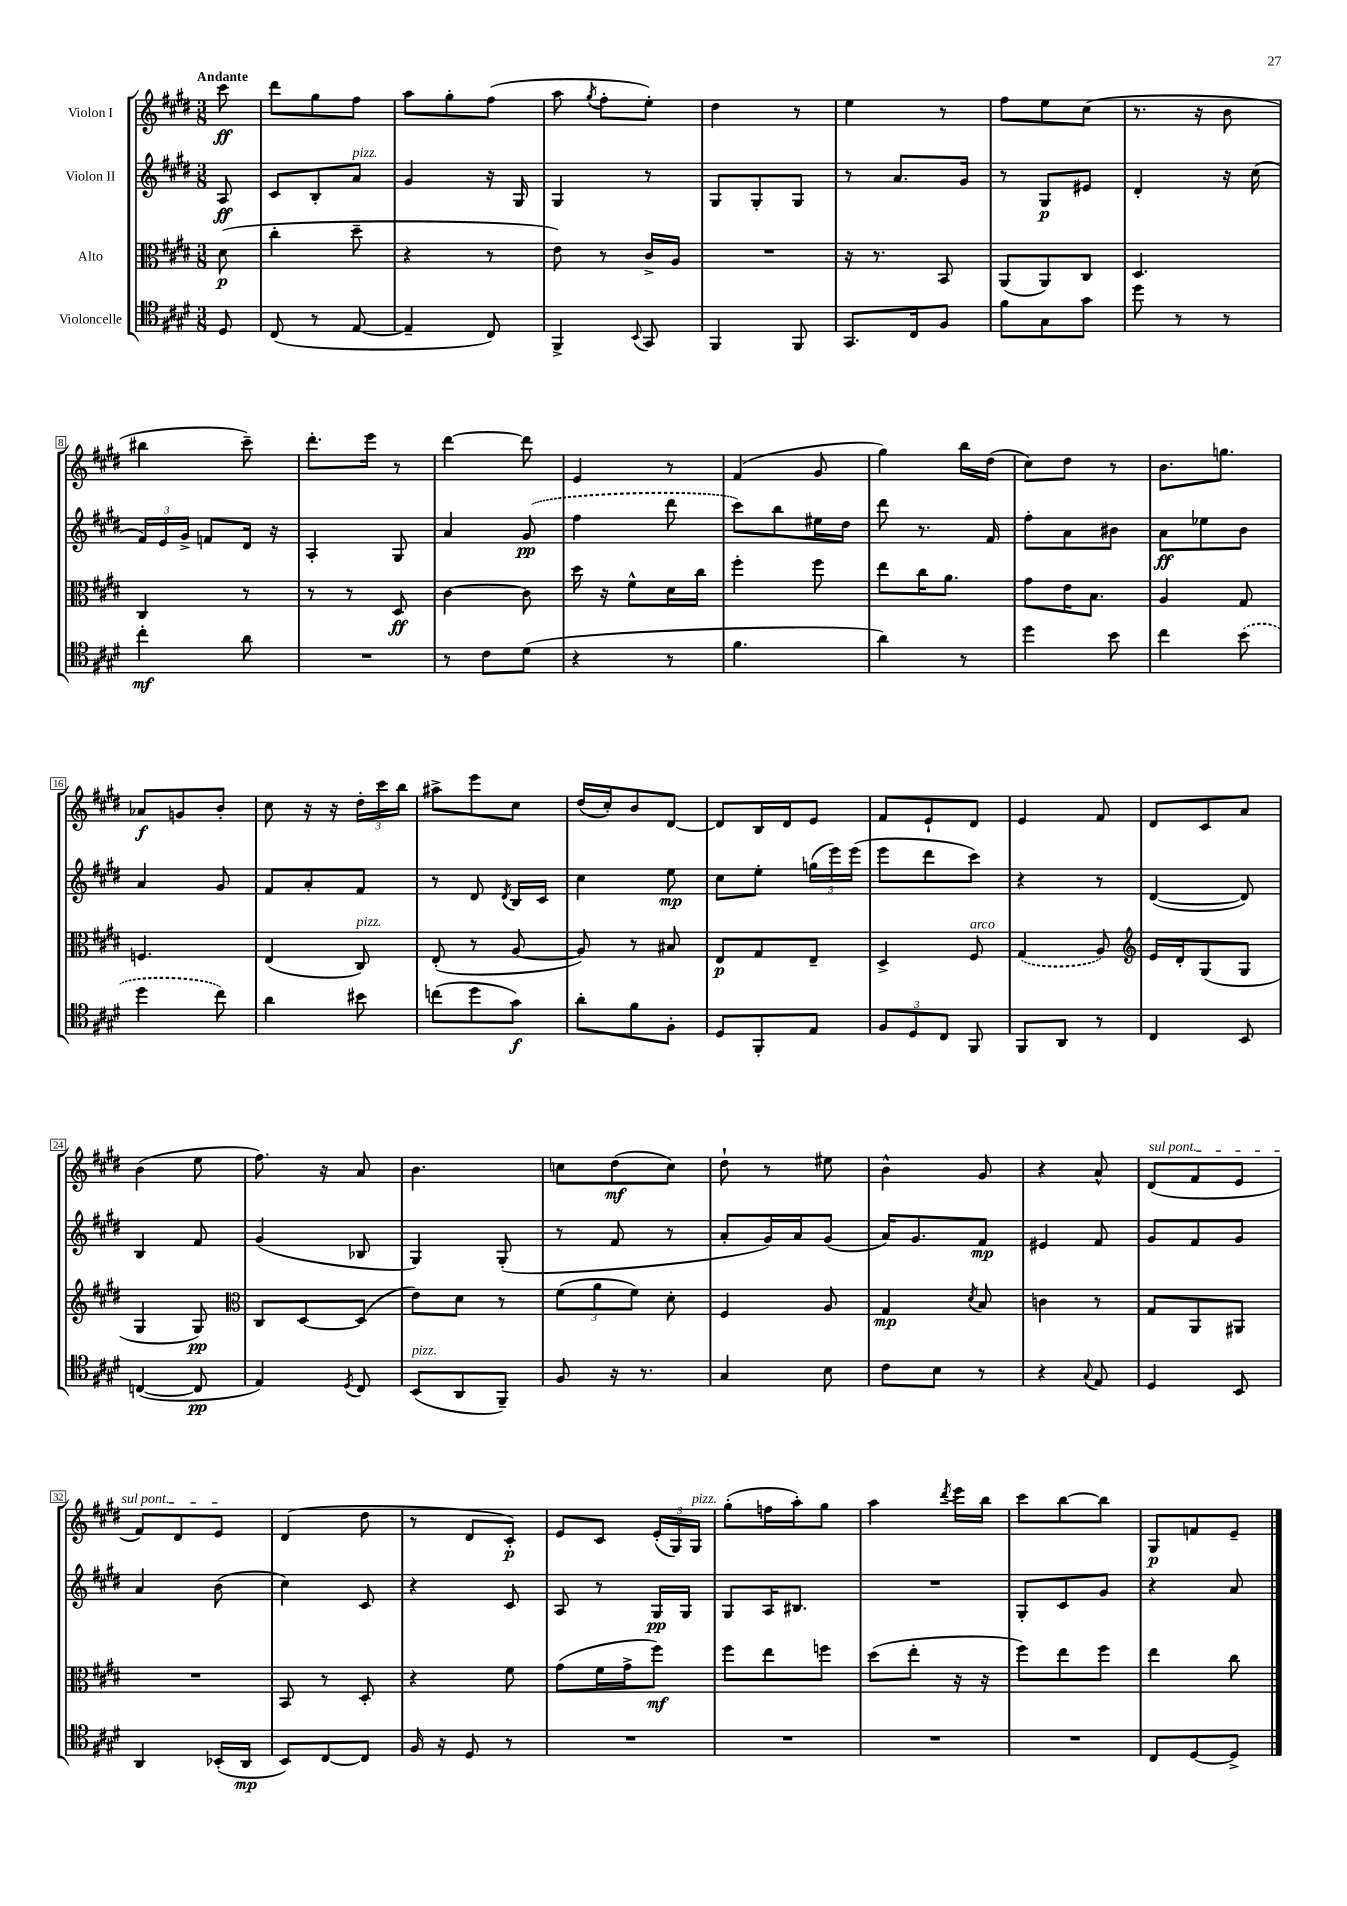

**kern	**kern	**kern	**kern
*staff4	*staff3	*staff2	*staff1
*clefC4	*clefC3	*clefG2	*clefG2
*k[f#c#g#d#]	*k[f#c#g#d#]	*k[f#c#g#d#]	*k[f#c#g#d#]
*M3/8	*M3/8	*M3/8	*M3/8
8D#/	(8d#\	8A/	8ccc#\
=	=	=	=
(8C#/	4cc#'\	8c#/L	8ddd#\L
8r	.	8B'/	8gg#\
[8E/	8dd#~\	8a/J	8ff#\J
=	=	=	=
4E~/]	4r	4g#/	8aa\L
.	.	.	8gg#'\
8C#/)	8r	16r	(8ff#\J
.	.	16G#/	.
=	=	=	=
4FF#^/	8e\)	4G#/	8aa\
.	.	.	8qgg#/
.	8r	.	8ff#'\L
8qqBB/	.	.	.
8GG#/	16c#^/LL	8r	8ee'\J)
.	16A/JJ	.	.
=	=	=	=
4FF#/	4.r	8G#/L	4dd#\
.	.	8G#'/	.
8FF#/	.	8G#/J	8r
=	=	=	=
8.GG#/L	16r	8r	4ee\
.	8.r	.	.
.	.	8.a/L	.
16C#/k	.	.	.
8F#/J	8BB/	.	8r
.	.	16g#/Jk	.
=	=	=	=
8f#\L	(8AA/L	8r	8ff#\L
8G#\	8AA/)	8G#/L	8ee\
8g#\J	8C#/J	8e#/J	(8cc#\J
=	=	=	=
8dd#\	4.D#/	4d#'/	8.r
8r	.	.	.
.	.	.	16r
8r	.	16r	8b\
.	.	(16cc#\	.
=	=	=	=
4cc#'\	4C#/	24f#/LL)	4bb#\
.	.	24e/	.
.	.	24g#^/JJ	.
.	.	8f/L	.
8a\	8r	16d#/Jk	8ccc#~\)
.	.	16r	.
=	=	=	=
4.r	8r	4A'/	8.ddd#'\L
.	8r	.	.
.	.	.	16eee\Jk
.	8D#/	8G#/	8r
=	=	=	=
8r	[4c#\	4a/	[4ddd#\
8c#\L	.	.	.
(8d#\J	8c#\]	(8g#/	8ddd#\]
=	=	=	=
4r	16dd#\	4ff#\	4e/
.	16r	.	.
.	8f#^^\L	.	.
8r	16d#\L	8ddd#\	8r
.	16cc#\JJ	.	.
=	=	=	=
4.f#\	4ff#'\	8ccc#\L)	(4f#/
.	.	8bb\	.
.	8ff#\	16ee#\L	8g#/
.	.	16dd#\JJ	.
=	=	=	=
4a\)	8ee\L	8ddd#\	4gg#\)
.	16cc#\K	8.r	.
.	8.a\J	.	.
8r	.	.	16bb\LL
.	.	16f#/	(16dd#\JJ
=	=	=	=
4dd#\	8g#\L	8ff#'\L	8cc#\L)
.	16e\K	8a\	8dd#\J
.	8.B\J	.	.
8b\	.	8b#\J	8r
=	=	=	=
4cc#\	4A/	8a\L	8.b\L
.	.	8ee-\	.
.	.	.	8.gg\J
(8b\	8G#/	8b\J	.
=	=	=	=
4dd#\	4.F/	4a/	8a-/L
.	.	.	8g/
8cc#\)	.	8g#/	8b'/J
=	=	=	=
4a\	(4E/	8f#/L	8cc#\
.	.	8a'/	16r
.	.	.	16r
8b#\	8C#/)	8f#/J	24dd#'\LL
.	.	.	24ccc#\
.	.	.	24bb\JJ
=	=	=	=
(8cc\L	(8E'/	8r	8aa#^\L
8dd#\	8r	8d#/	8eee\
.	.	8qd#/	.
8g#\J)	[8A/	16B/LL	8cc#\J
.	.	16c#/JJ	.
=	=	=	=
8a'\L	8A/])	4cc#\	(16dd#/LL
.	.	.	16cc#'/J)
8f#\	8r	.	8b/
8F#'\J	8B#/	8ee\	[8d#/J
=	=	=	=
8D#/L	8E/L	8cc#\L	8d#/]L
8FF#'/	8G#/	8ee'\J	16B/L
.	.	.	16d#/J
8E/J	8E~/J	(24gg\LL	8e/J
.	.	24eee\)	.
.	.	(24eee\JJ	.
=	=	=	=
12F#/L	4D#^/	8eee\L	8f#/L
12D#/	.	.	.
.	.	8ddd#\	8e`/
12C#/J	.	.	.
8FF#/	8F#/	8ccc#\J)	8d#/J
=	=	=	=
8FF#/L	(4G#/	4r	4e/
8AA/J	.	.	.
8r	8A/)	8r	8f#/
=	=	=	=
*	*clefG2	*	*
4C#/	16e/LL	([4d#/	8d#/L
.	16d#'/J	.	.
.	(8G#/	.	8c#/
8BB/	8G#/J	8d#/])	8a/J
=	=	=	=
([4C/	4G#/	4B/	(4b\
8C/]	8G#/)	8f#/	8ee\
=	=	=	=
*	*clefC3	*	*
4E/)	8C#/L	(4g#/	8.ff#\)
.	[8D#/	.	.
.	.	.	16r
8qD#/	.	.	.
8C#/	(8D#/]J	8B-/	8a/
=	=	=	=
(8BB/L	8e\L)	4G#/)	4.b\
8AA/	8d#\J	.	.
8FF#~/J)	8r	(8G#'/	.
=	=	=	=
8F#/	(12f#\L	8r	8cc\L
.	12a\	.	.
16r	.	8f#/	(8dd#\
.	12f#\J)	.	.
8.r	.	.	.
.	8d#'\	8r	8cc\J)
=	=	=	=
4G#/	4F#/	8a'/L	8dd#`\
.	.	16g#/L)	8r
.	.	16a/J	.
8B\	8A/	(8g#/J	8ee#\
=	=	=	=
8c#\L	4G#/	16a/LK)	4b^^\
.	.	8.g#/	.
8B\J	.	.	.
.	8qd#/	.	.
8r	8B/	8f#/J	8g#/
=	=	=	=
4r	4c\	4e#/	4r
8qqG#/	.	.	.
8E/	8r	8f#/	8a^^/
=	=	=	=
4D#/	8G#/L	8g#/L	(8d#/L
.	8AA/	8f#/	8f#/
8BB/	8AA#/J	8g#/J	8e/J
=	=	=	=
4AA/	4.r	4a/	8f#/L)
.	.	.	8d#/
(16BB-'/LL	.	(8b\	8e/J
16AA/JJ	.	.	.
=	=	=	=
8BB/L)	8BB/	4cc#\)	(4d#/
[8C#/	8r	.	.
8C#/]J	8D#'/	8c#/	8dd#\
=	=	=	=
16F#/	4r	4r	8r
16r	.	.	.
8D#/	.	.	8d#/L
8r	8f#\	8c#/	8c#'/J)
=	=	=	=
4.r	(8g#\L	8A/	8e/L
.	16f#\L	8r	8c#/J
.	16g#^\J	.	.
.	8ff#\J)	16G#/LL	(24e'/LL
.	.	.	24G#/)
.	.	16G#/JJ	.
.	.	.	24G#/JJ
=	=	=	=
4.r	8ff#\L	8G#/L	(8gg#'\L
.	8ee\	16A/K	16ff\L
.	.	8.B#/J	16aa'\J)
.	8ff\J	.	8gg#\J
=	=	=	=
4.r	(8dd#\L	4.r	4aa\
.	8ee'\J	.	.
.	.	.	8qddd#/
.	16r	.	16eee\LL
.	16r	.	16bb\JJ
=	=	=	=
4.r	8ff#\L)	8G#'/L	8ccc#\L
.	8ee\	8c#/	[8bb\
.	8ff#\J	8g#/J	8bb\]J
=	=	=	=
8C#/L	4ee\	4r	8G#/L
[8D#/	.	.	8f/
8D#^/]J	8cc#\	8a/	8e~/J
==	==	==	==
*-	*-	*-	*-
